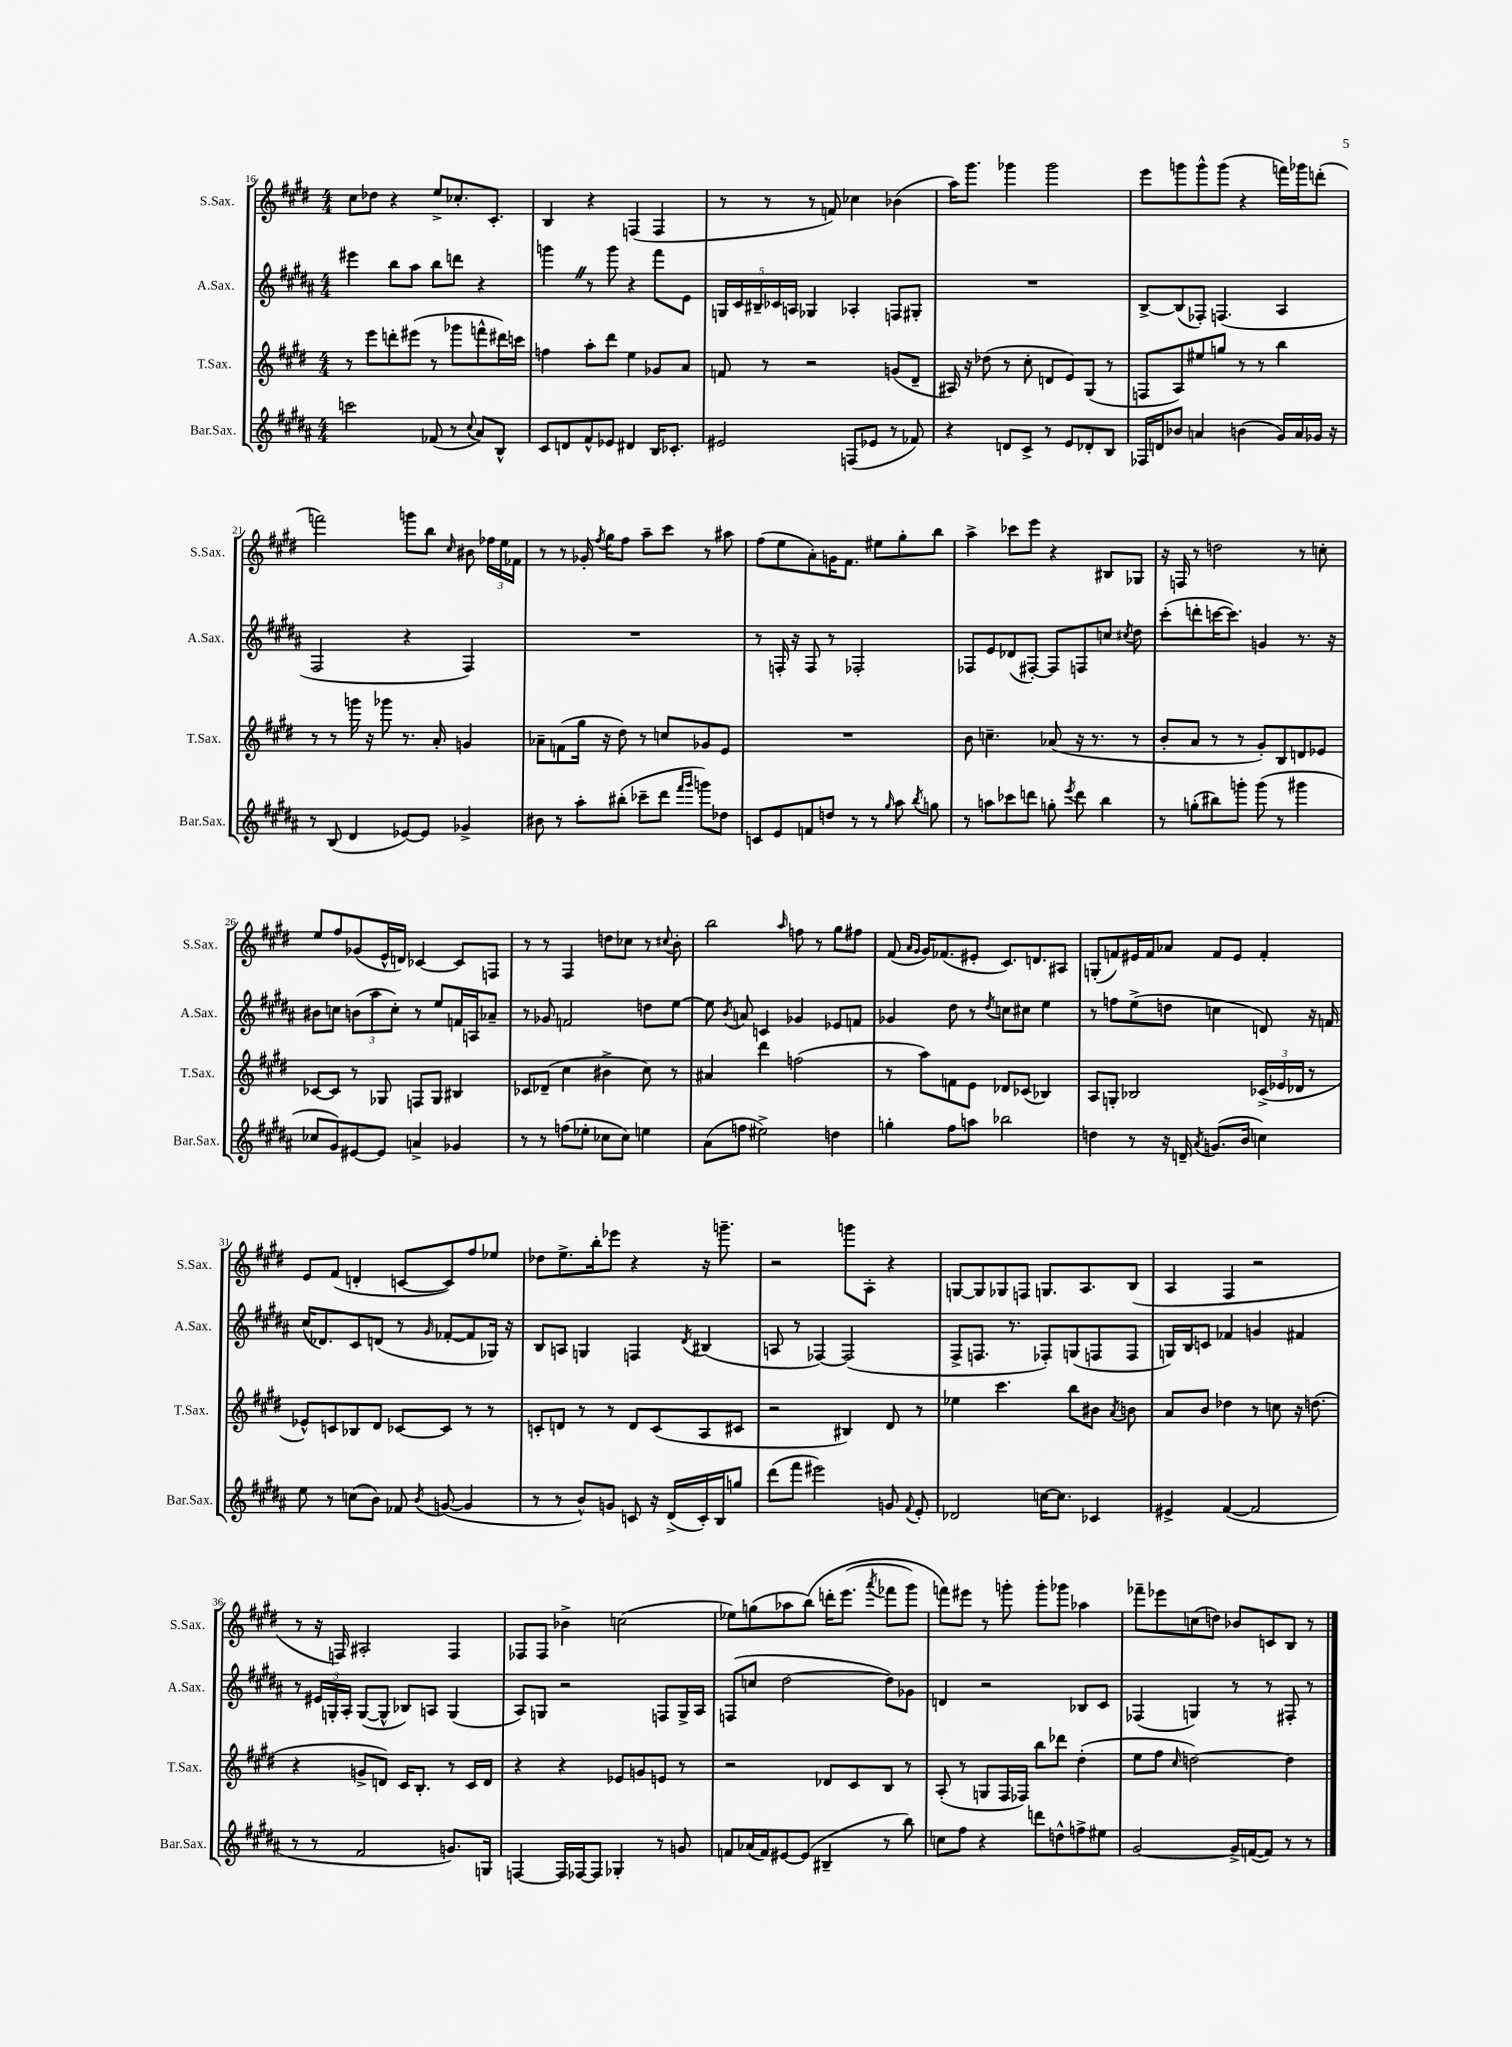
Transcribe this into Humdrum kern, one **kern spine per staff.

**kern	**kern	**kern	**kern
*staff4	*staff3	*staff2	*staff1
*clefG2	*clefG2	*clefG2	*clefG2
*k[f#c#g#d#a#]	*k[f#c#g#d#]	*k[f#c#g#d#a#]	*k[f#c#g#d#]
*M4/4	*M4/4	*M4/4	*M4/4
2ccc	8r	4eee#	8cc#
.	8eee	.	8dd-
.	8ddd'	8bb	4r
.	(8eee#	8aa#	.
(8f-	8r	8bb	8ee^
8r	8ggg-	8ddd	8.cc-'
8qqcc#	.	.	.
8a#)	8fff^^	4r	.
.	.	.	8.c#'
8B^^	16ddd#)	.	.
.	16ccc	.	.
=	=	=	=
8c#	4ff	4ggg	4B
8d	.	.	.
8f#^^	8aa'	8r	4r
8e-	8ddd#	8ggg	.
4d#	4ee	4r	(4F
16B	8g-	8fff#	4F
8.c-'	.	.	.
.	8a	8e	.
=	=	=	=
2e#	8f	20G	8r
.	.	20c#	.
.	.	20B#~	.
.	8r	.	8r
.	.	20c-	.
.	.	20A	.
.	2r	4G-	8r
.	.	.	8f)
(8F	.	4A-'	4cc-
8e-	.	.	.
8r	(8g	8F	(4b-
8f-)	8d#~	8G#'	.
=	=	=	=
4r	16A#)	1r	16aa)
.	16r	.	8.ggg#
.	(8dd-	.	.
8d	8r	.	4ggg-
8c#^	8cc#'	.	.
8r	8d	.	2ggg-
8e	8e)	.	.
8d-'	(8G#	.	.
8B	8r	.	.
=	=	=	=
16F-	8F	[8B^	8eee
16d	.	.	.
8b-	8A)	(8B]	8ggg
4a	8ee#	8F-')	8ggg^^
.	8gg	(4.F	(8ggg
(4b	8r	.	4r
.	8r	.	.
16g#)	4bb	4A#	16fff)
16a	.	.	16ggg-
16g-	.	.	(8ddd'
16r	.	.	.
=	=	=	=
8r	8r	2F#	2fff)
(8B	8r	.	.
4d#	16ggg	.	.
.	16r	.	.
.	8ggg-	.	.
[8e-)	8.r	4r	8ggg
8e-]	.	.	8bb
.	16a'	.	.
.	.	.	16qqcc#
4g-^	4g	4F#)	8b#
.	.	.	24ff-
.	.	.	24ee
.	.	.	24f-
=	=	=	=
8b#	8a-~	1r	8r
8r	(8f	.	8r
8aa#'	16gg#	.	16g-'
.	.	.	8qff#
.	16r	.	16gg#
(8bb#'	8dd#)	.	8ff#
8ccc-~	8r	.	8aa~
8ddd#	8cc	.	8ccc#
16qqfff#	.	.	.
16qqggg#	.	.	.
8ggg)	8g-	.	8r
8dd-	8e	.	8aa#
=	=	=	=
8c	1r	8r	(8ff#
8e	.	16F'	8ee
.	.	16r	.
8f	.	8F	8a')
8dd	.	8r	16g
.	.	.	8.f#
8r	.	2F-'	.
8r	.	.	8ee#
16qqgg#	.	.	.
8aa#	.	.	8gg#'
8qbb	.	.	.
8gg	.	.	8bb
=	=	=	=
8r	8b	8F-	4aa^
8aa	4.cc~	8e	.
8ccc-	.	(8d-	8ccc-
8ddd	.	[8F#')	8eee
8gg'	(8a-	8F#]	4r
8qeee	.	.	.
8ddd	16r	8F	.
.	8.r	.	.
4bb	.	8cc	8B#
.	.	8qcc#	.
.	8r	8dd#	8G-
=	=	=	=
8r	8b'	(8ccc#'	16r
.	.	.	16F
(8gg'	8a	8ddd'	8r
8bb#)	8r	[16ccc	2dd
.	.	8.ccc])	.
8ggg'	8r	.	.
(8ggg	8g#')	4g	.
8r	8B	.	.
4ggg#	8d	8.r	8r
.	8e-	.	8cc'
.	.	16r	.
=	=	=	=
8cc-	[8c-	8b#	8ee
8g#)	8c-]	8cc	8ff#
[8e#	8r	(12b	(8g-
.	.	12aa#	.
8e#]	8G-	.	16e^^
.	.	12cc')	.
.	.	.	16d)
4a^	8F	8r	[4c-
.	8G-	8ee	.
4g-	4B#	16f	8c-]
.	.	16A	.
.	.	8a-~	8F
=	=	=	=
8r	8c-	8r	8r
8r	(8d-~	8g-	8r
(8ff	4cc#	2f	4F#
8ee-'	.	.	.
8cc-	4b#^	.	8dd
8cc-)	.	.	8cc-
4ee	8cc#)	8dd	8r
.	.	.	8qqcc#
.	8r	[8ee	8b'
=	=	=	=
(8a#	4a#	8ee]	2bb
.	.	8qb	.
8ff	.	8a	.
2ee#^)	4ddd#	4c	.
.	.	.	16qqaa
.	(2ff	4g-	8ff
.	.	.	8r
4dd	.	8e-	8gg#
.	.	8f	8ff#
=	=	=	=
4gg'	8r	4g-	(8f#
.	.	.	16qqa
.	.	.	16qqg#
.	8aa)	.	16g#)
.	.	.	(8.f-
8ff#	8f	8dd#	.
8aa	8e	8r	8e#'
.	.	8qdd#	.
2bb-	8d-	8cc	8.c#)
.	(8c-	8cc#	.
.	.	.	8.d
.	4B-)	4ee	.
.	.	.	8A#
=	=	=	=
4dd	8A	8r	(8G'
.	8G'	8ff	8f)
8r	2B-	(8ee^	16e#
.	.	.	16f
16r	.	8dd	8a-
16d~	.	.	.
8qa#	.	.	.
(8.g	.	4cc	8f
.	.	.	8e#
16b	.	.	.
4cc)	(24c-^	8d)	4f'
.	24e-	.	.
.	24d-	.	.
.	8r	16r	.
.	.	16f	.
=	=	=	=
8ee	8e-^^)	(16cc#	8e
.	.	8.d-)	.
8r	8c	.	(8f#
(8cc	8B-	8c#	4d'
8b)	8d#	(8d	.
8f-	[8c-	8r	[8c
8qb	.	16qqg#	.
([8g	8c-]	[8f-'	8c])
4g]	8r	8f-]	8ff#
.	8r	16G-)	8ee-
.	.	16r	.
=	=	=	=
8r	8c'	8B	8dd-
8r	8d	8A	8.ee^
8b^^)	8r	4G	.
.	.	.	16bb'
8g	8r	.	8eee-
8c	8d	4F	4r
16r	(8c	.	.
(16d#^	.	.	.
.	.	8qd#	.
16c')	8A	(4B#	16r
16B	.	.	8.ggg~
8gg	8c#	.	.
=	=	=	=
(8ddd#	2r	8A	2r
8fff#	.	8r	.
2eee#)	.	[4F-)	.
.	4B#)	(2F-]	8ggg
.	.	.	8A'
8g	8d#	.	4r
8qqf#	.	.	.
8e'	8r	.	.
=	=	=	=
2d-	4ee-	8F#^	[8G
.	.	8.F	8G]
.	4.ccc#	.	8G-
.	.	8.r	.
.	.	.	8F
[16cc	.	8F-')	8.G
8.cc]	.	.	.
.	8bb	(8G	.
.	.	.	8.A
4c-	8b#	8F	.
.	8qa	.	.
.	8b	8F	(8B
=	=	=	=
4e#^	8a	16G)	4A
.	.	16B	.
.	8b	8c	.
([4f#	4dd-	4f-	4F#
2f#]	8r	4g	2r
.	8cc	.	.
.	16r	4f#	.
.	(8.dd	.	.
=	=	=	=
8r	4r	8r	8r
8r	.	24e#	16r
.	.	24G'	.
.	.	.	16F)
.	.	24A#'	.
2f#	8g^	([8G	2A#'
.	8d)	8G^^]	.
.	16c#	8B-)	.
.	8.B'	.	.
.	.	8A	.
8.g)	8r	(4G	4F
.	16c#	.	.
16G	16d	.	.
=	=	=	=
[4F	4r	8A#)	8F-
.	.	8G	8F-
16F]	4r	2r	4b-^
[16F-	.	.	.
8F-]	.	.	.
4G-'	8e-	.	(2cc
.	8g	.	.
8r	8e	8F	.
8g	8r	16G^	.
.	.	16A#	.
=	=	=	=
8f	2r	(8F	8ee-)
(16a-	.	8cc	(8gg
16f)	.	.	.
[8e#	.	[2dd#	8aa-
(8e#]	.	.	&(8bb)
4B#~	8d-	.	16ddd'
.	.	.	(8.eee
.	8c#	.	.
.	.	.	8qaaa
8r	8B	8dd#])	8fff-
8bb)	8r	8g-	8ggg#)
=	=	=	=
8cc	(8A'	4d	8fff&)
8ff#	8r	.	8eee#
4r	8G	2r	8r
.	16F#	.	8ggg'
.	16F-)	.	.
8ddd	8bb	.	8ggg'
8dd^^	8ddd-	.	8ggg-
8ff^	(4dd#'	8B-	4aa-
8ee#	.	8c#	.
=	=	=	=
[2g#	8ee	(4F-	8fff-~
.	8ff#	.	8eee-
.	16qqcc#	.	.
.	[2dd)	4G)	(8cc
.	.	.	8dd)
16g#^]	.	8r	8b-
([16f	.	.	.
8f])	.	8r	8c
8r	4dd]	8F#'	8B
8r	.	8r	8r
==	==	==	==
*-	*-	*-	*-
